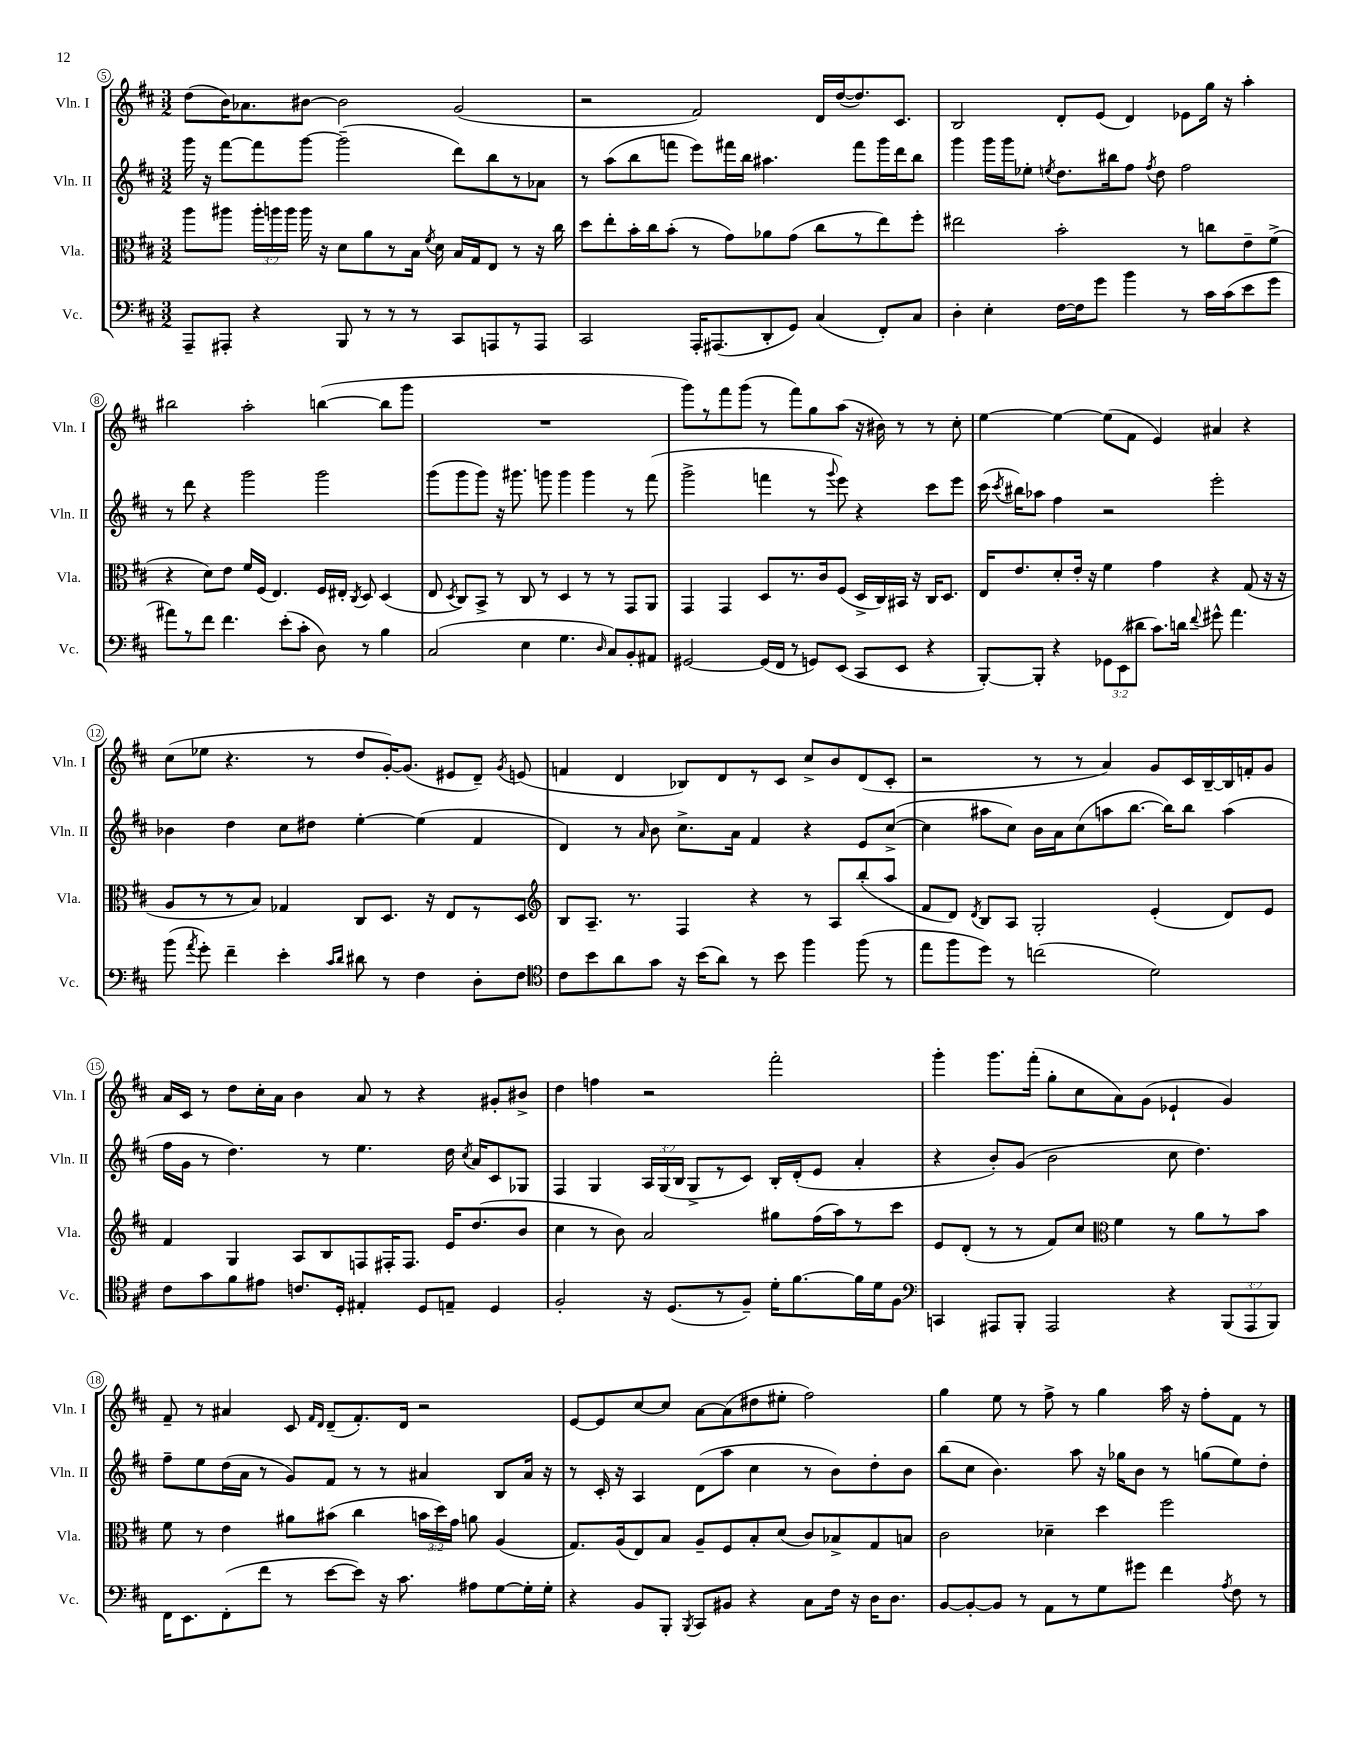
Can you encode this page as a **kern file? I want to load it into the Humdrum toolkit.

**kern	**kern	**kern	**kern
*staff4	*staff3	*staff2	*staff1
*clefF4	*clefC3	*clefG2	*clefG2
*k[f#c#]	*k[f#c#]	*k[f#c#]	*k[f#c#]
*M3/2	*M3/2	*M3/2	*M3/2
8AAA~/L	8aa\L	16ggg\	(8dd\L
.	.	16r	.
8AAA#'/J	8aa#\J	[8fff#\L	16b\K)
.	.	.	8.a-\
4r	24aa#'\LL	8fff#\]	.
.	24aa\	.	.
.	24aa\JJ	.	.
.	16aa\	[8ggg\J	[8b#\J
.	16r	.	.
8BBB/	8d\L	(2ggg~\]	2b#\]
8r	8a\	.	.
8r	8r	.	.
8r	16B\Jk	.	.
.	8qf#/	.	.
.	16d\	.	.
8CC#/L	16B/LL	8ddd\L)	(2g/
.	16G/J	.	.
8AAA/	8E/J	8bb\	.
8r	8r	8r	.
8AAA/J	16r	8a-\J	.
.	16cc#\	.	.
=	=	=	=
2CC#/	8dd\L	8r	2r
.	8ee'\	(8aa\L	.
.	16b'\L	8bb\	.
.	16cc#\J	.	.
.	(8b'\J	8fff\J	.
16AAA'/LK	8r	8eee\L)	2f#/)
(8.AAA#/	.	.	.
.	8g\L)	16fff#\L	.
.	.	16bb\JJ	.
8DD'/	8a-\	4.aa#\	.
8GG/J)	(8g\J	.	.
(4C#/	8cc#\L	.	16d/LL
.	.	.	([16dd/J
.	8r	8fff#\L	8.dd/])
8FF#'/L)	8ee\)	16ggg\L	.
.	.	16ddd\J	8.c#/J
8C#/J	8ff#'\J	8bb\J	.
=	=	=	=
4D'\	2ee#\	4ggg\	2B/
4E'\	.	16ggg\LL	.
.	.	16ggg\J	.
.	.	8ee-'\J	.
.	.	8qee/	.
[16F#\LL	2b'\	8.dd\L	8d'/L
16F#\]J	.	.	.
8g\J	.	.	(8e/J
.	.	16bb#\k	.
4b\	.	8ff#\J	4d/)
.	.	8qff#/	.
.	.	8dd\	.
8r	8r	2ff#\	8e-\L
16c#\LL	8cc\L	.	16gg\Jk
(16c#\J	.	.	16r
8e\	8e~\	.	4aa'\
8g\J	(8f#^\J	.	.
=	=	=	=
8a#\L)	4r	8r	2bb#\
8r	.	8ddd\	.
8f#\J	8d\L)	4r	.
4.f#\	8e\J	.	.
.	16f#/LL	2ggg\	2aa'\
.	(16F#/JJ	.	.
.	4.E/)	.	.
(8e'\L	.	.	.
8c#'\J	.	.	.
8D\)	16F#/LL	2ggg\	([4bb\
.	16E#'/JJ	.	.
.	8qC#/	.	.
8r	8D/	.	.
4B\	(4D/	.	8bb\]L
.	.	.	8ggg\J
=	=	=	=
(2C#/	8E/	(8ggg\L	1.r
.	8qD/	.	.
.	8C#/L)	8ggg\	.
.	8BB^/J	8ggg\J)	.
.	8r	16r	.
.	.	8.ggg#\	.
4E\	8C#/	.	.
.	8r	8ggg\	.
4.G\	4D/	4ggg\	.
.	8r	4ggg\	.
16qqD/	.	.	.
8C#/L)	8r	.	.
8BB'/	8GG/L	8r	.
8AA#/J	8AA/J	(8fff#\	.
=	=	=	=
[2GG#/	4GG/	2ggg^\	8ggg\L)
.	.	.	8r
.	4GG/	.	8fff#\
.	.	.	(8ggg\J
(16GG#/]LL	8D/L	4fff\	8r
16FF#/JJ	.	.	.
8r	8.r	.	8fff#\L)
8GG/L)	.	8r	8gg\
.	16c#/k	.	.
.	.	8qqggg/	.
(8EE/J	(8F#/J	8eee\)	(8aa\J
8CC#/L	16D^/LL	4r	16r
.	16C#/)	.	16b#\)
8EE/J	16BB#/JJ	.	8r
.	16r	.	.
4r	16C#/LK	8ccc#\L	8r
.	8.D/J	.	.
.	.	8eee\J	8cc#'\
=	=	=	=
[8BBB'/L)	16E/LK	(16ccc#\	[4ee\
.	.	8qccc#/	.
.	8.e/	16bb#\LK)	.
8BBB'/]J	.	8aa-\J	.
4r	8d'/	4ff#\	4ee\_
.	16e'/Jk	.	.
.	16r	.	.
12GG-\L	4f#\	2r	(8ee\]L
(12EE\	.	.	.
.	.	.	8f#\J
12d#\J	.	.	.
8.c#\L)	4g\	.	4e/)
16d\Jk	.	.	.
8qqf#/	.	.	.
8g#^^\	4r	2eee'\	4a#/
4.a\	.	.	.
.	(8G/	.	4r
.	16r	.	.
.	16r	.	.
=	=	=	=
(8b\	8A/L	4b-\	(8cc#\L
8qa/	.	.	.
8g'\)	8r	.	8ee-\J
4f#~\	8r	4dd\	4.r
.	8B/J)	.	.
4e'\	4G-/	8cc#\L	.
.	.	8dd#\J	8r
16qqc#/LL	.	.	.
16qqd/JJ	.	.	.
8d#\	8C#/L	[4ee'\	8dd/L
8r	8.D/J	.	[16g'/K)
.	.	.	(8.g/]J
4F#\	.	(4ee\]	.
.	16r	.	.
.	8E/L	.	8e#/L
8D'\L	8r	4f#/	8d~/J)
.	.	.	8qg/
8F#\J	8D/J	.	(8e/
=	=	=	=
*clefC4	*clefG2	*	*
8c#\L	8B/L	4d/)	4f/
8b\	8.A~/J	.	.
8a\	.	8r	4d/
.	8.r	.	.
.	.	16qqa/	.
8g\J	.	8b\	.
16r	4F#/	8.cc#^\L	8B-/L)
(16b\LK	.	.	.
8a\J)	.	.	8d/
.	.	16a\Jk	.
8r	4r	4f#/	8r
8b\	.	.	8c#/J
4ff#\	8r	4r	8cc#^/L
.	8A/L	.	8b/
(8ff#\	(8bb'/	8e/L	(8d/
8r	8aa/J	([8cc#^/J	8c#'/J
=	=	=	=
8ee\L	8f#/L	4cc#\]	2r
8ff#\	8d/J)	.	.
.	8qd/	.	.
8dd\J)	8B/L	8aa#\L	.
8r	8A/J	8cc#\J)	.
(2cc\	2G'/	16b\LL	8r
.	.	16a\J	.
.	.	(8cc#\	8r
.	.	8aa\	4a/)
.	.	[8.bb\J	.
2d\)	(4e'/	.	8g/L
.	.	16bb\]LK)	.
.	.	8bb\J	16c#/L
.	.	.	[16B~/
.	8d/L)	(4aa\	16B/]
.	.	.	16f'/J
.	8e/J	.	8g/J
=	=	=	=
8c#\L	4f#/	16ff#\LL	16a/LL
.	.	16g\JJ	16c#/JJ
8g\	.	8r	8r
8f#\	4G/	4.dd\)	8dd\L
8e#\J	.	.	16cc#'\L
.	.	.	16a\JJ
8.c/L	8A/L	.	4b\
.	8B/	8r	.
16D'/Jk	.	.	.
4E#'/	8F/	4.ee\	8a/
.	16F#'/K	.	8r
.	8.F#/J	.	.
8D/L	.	.	4r
8E~/J	16e/LK	16dd\	.
.	.	8qcc#/	.
.	(8.dd/	16a/LK	.
4D/	.	8c#/	8g#'/L
.	8b/J	8G-/J	8b#^/J
=	=	=	=
2F#'/	4cc#\	4F#/	4dd\
.	8r	4G/	4ff\
.	8b\)	.	.
16r	2a/	24A/LL	2r
.	.	(24G/	.
(8.D/L	.	.	.
.	.	24B/JJ	.
.	.	8G^/L	.
8r	.	8r	.
8F#~/J)	.	8c#/J)	.
16d'\LK	8gg#\L	16B'/LL	2fff#'\
[8.f#\	.	(16d'/J	.
.	(16ff#\L	8e/J	.
.	16aa\J)	.	.
16f#\]L	8r	4a'/	.
16d\J	.	.	.
8F#\J	8ccc#\J	.	.
=	=	=	=
*clefF4	*	*	*
4CC/	8e/L	4r	4ggg'\
.	(8d'/J	.	.
8AAA#/L	8r	8b'/L)	8.ggg\L
8BBB'/J	8r	(8g/J	.
.	.	.	(16fff#'\Jk
2AAA#/	8f#/L)	2b\	8gg'\L
.	8cc#/J	.	8cc#\
*	*clefC3	*	*
.	4f#\	.	8a\)
.	.	.	(8g\J
4r	8r	8cc#\	4e-`/
.	8a\L	4.dd\)	.
(12BBB/L	8r	.	4g/)
12AAA#/	.	.	.
.	8b\J	.	.
12BBB/J)	.	.	.
=	=	=	=
16FF#\LK	8f#\	8ff#~\L	8f#~/
8.EE\	.	.	.
.	8r	8ee\	8r
(8FF#'\	4e\	(16dd\L	4a#/
.	.	16a\JJ	.
8f#\J	.	8r	.
8r	8a#\L	8g/L)	8c#/
.	.	.	16qqf#/LL
.	.	.	16qqd/JJ
[8e\L	(8b#\J	8f#/J	(8d~/L
8e\]J)	4cc#\	8r	8.f#'/)
16r	.	8r	.
8.c#\	.	.	16d/Jk
.	24b\LL	4a#/	2r
.	24dd\)	.	.
.	24g\JJ	.	.
8A#\L	8a\	.	.
[8G\	(4A/	8B/L	.
16G'\]L	.	16a#/Jk	.
16G'\JJ	.	16r	.
=	=	=	=
4r	8.G/L)	8r	[8e/L
.	.	16c#'/	8e/]
.	(16A/k	16r	.
8BB/L	8E/)	4A/	[8cc#/
8BBB'/J	8B/J	.	8cc#/]J
8qBBB/	.	.	.
8CC#/L	8A~/L	(8d\L	[8a\L
8BB#/J	8F#/	8aa\J	(8a\]
4r	8B'/	4cc#\	8dd#\
.	(8d/J	.	8ee#'\J
8C#\L	8c#/L)	8r	2ff#\)
16F#\Jk	8B-^/	8b\L)	.
16r	.	.	.
16D\LK	8G/	8dd'\	.
8.D\J	.	.	.
.	8B/J	8b\J	.
=	=	=	=
[8BB/L	2c#\	(8bb\L	4gg\
8BB'/_	.	8cc#\J	.
8BB/]J	.	4.b\)	8ee\
8r	.	.	8r
8AA\L	4d-~\	.	8ff#^\
8r	.	8aa\	8r
8G\	4dd\	16r	4gg\
.	.	16gg-\LK	.
8g#\J	.	8b\J	.
4f#\	2ff#\	8r	16aa\
.	.	.	16r
.	.	(8gg\L	8ff#'\L
8qA/	.	.	.
8F#\	.	8ee\)	8f#\J
8r	.	8dd'\J	8r
==	==	==	==
*-	*-	*-	*-
